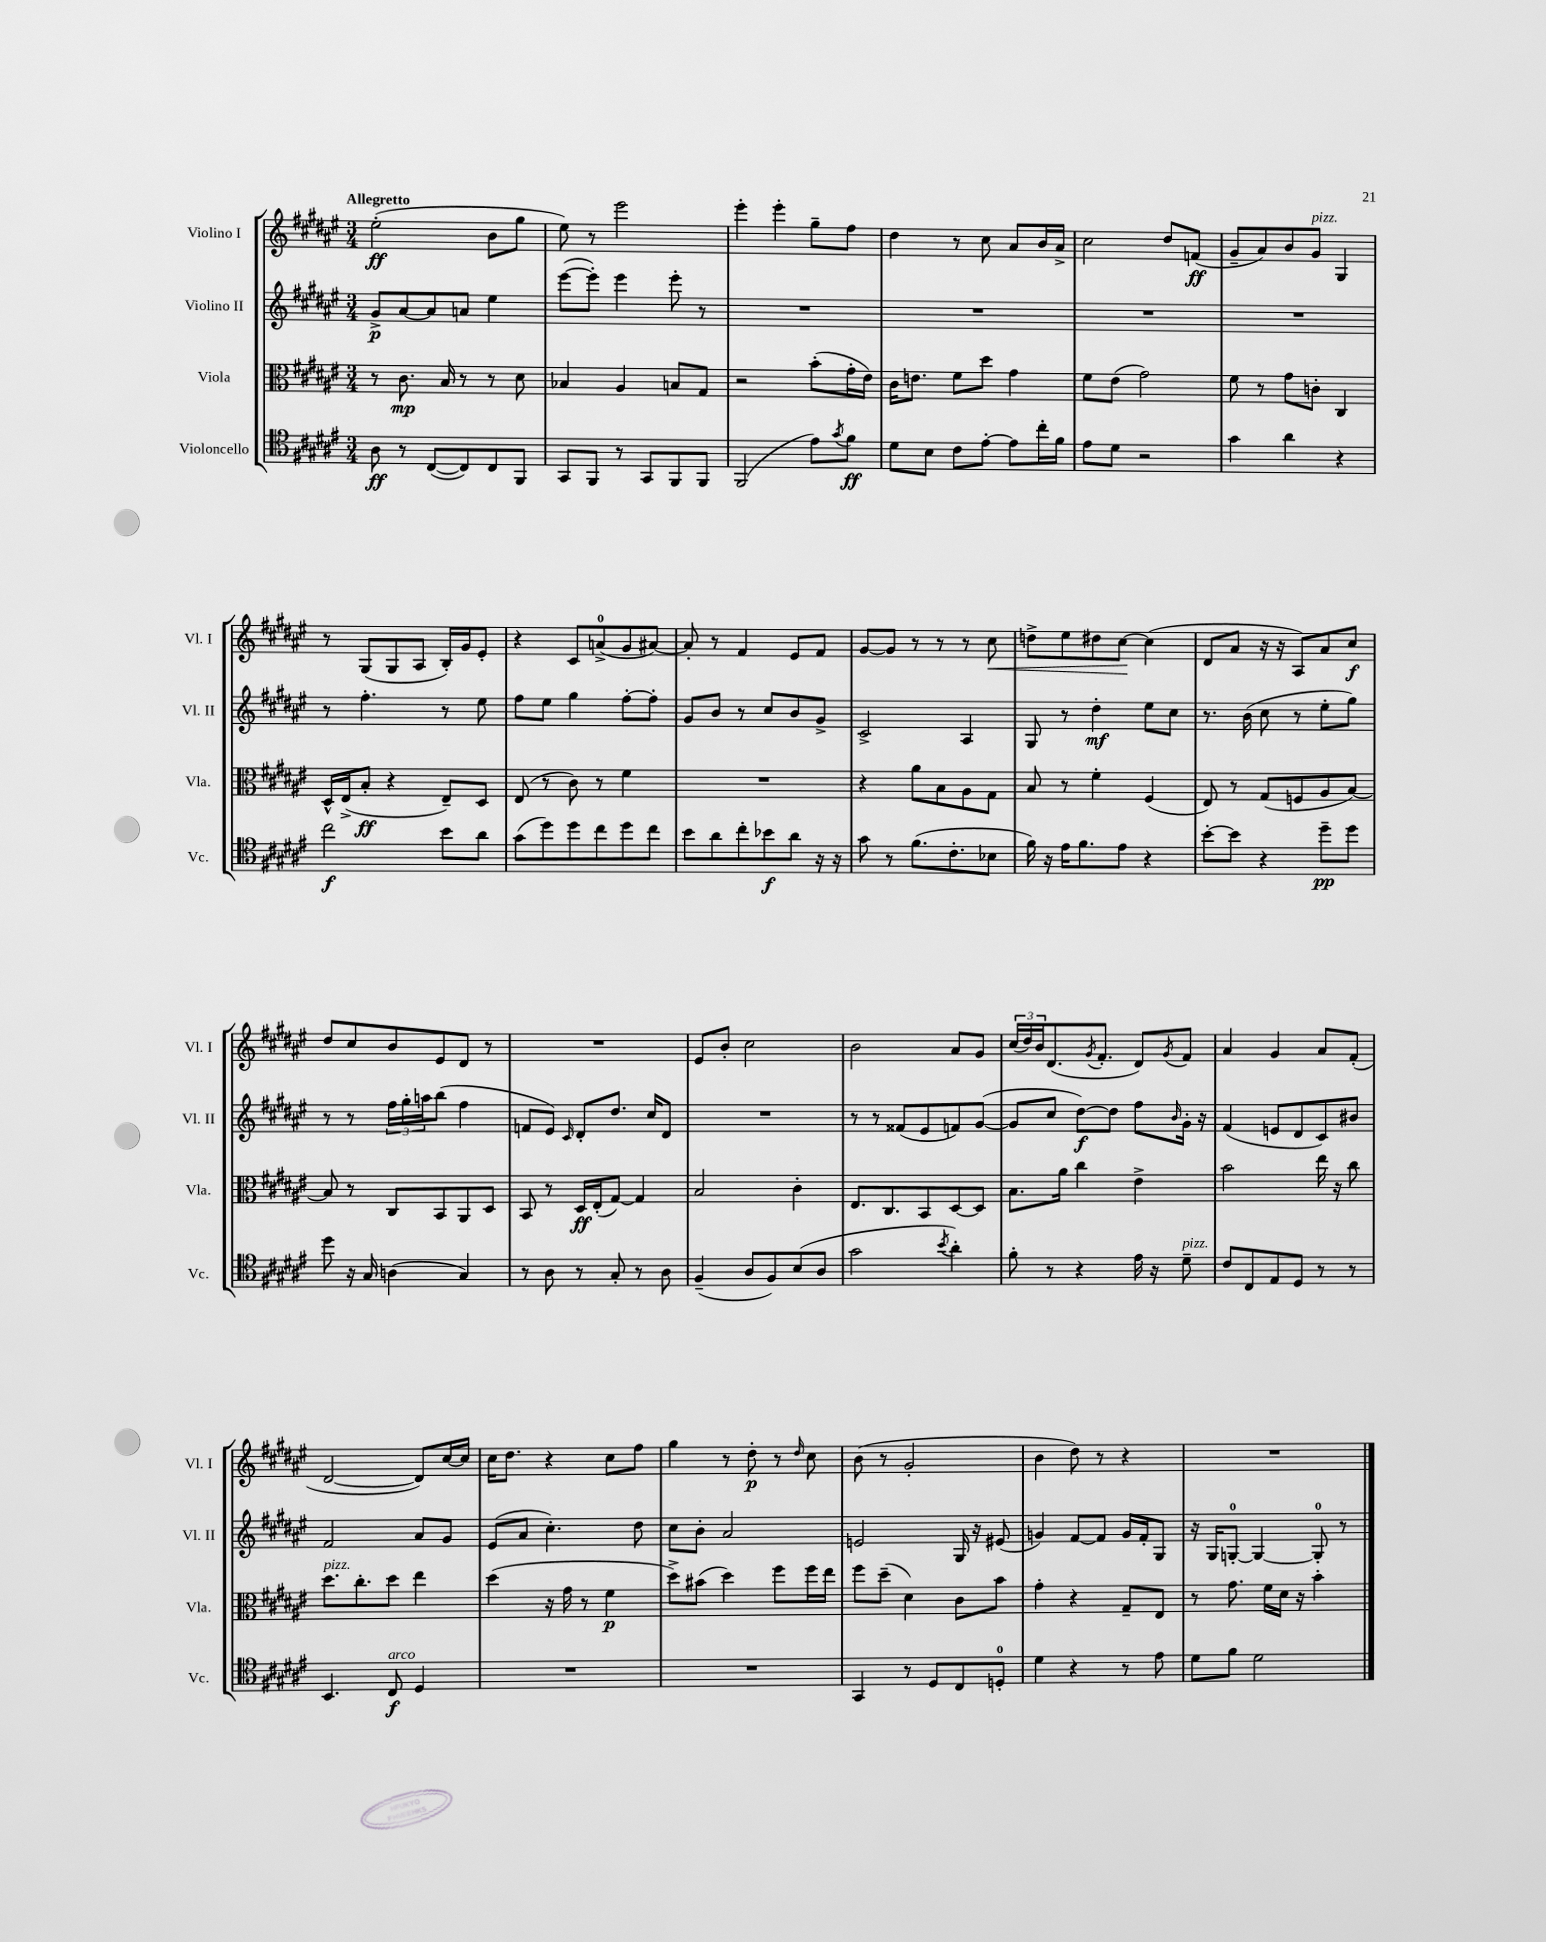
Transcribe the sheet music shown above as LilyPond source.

<<
\new StaffGroup <<
\new Staff = "s0" \with { instrumentName = "Violino I" shortInstrumentName = "Vl. I" } {
    \clef treble \key fis \major \numericTimeSignature \time 3/4 \tempo "Allegretto"
    eis''2-.\ff( b'8 gis''8 |
    eis''8) r8 eis'''2 |
    eis'''4-. eis'''4-. gis''8-- fis''8 |
    dis''4 r8 cis''8 ais'8 b'16 ais'16-> |
    cis''2 dis''8 f'8\ff( |
    gis'8-- ais'8) b'8 gis'8^\markup { \italic "pizz." } gis4 |
    r8 gis8( gis8 ais8 b16-.) gis'16 eis'8-. |
    r4 cis'8 a'8-0->( gis'8 ais'8~) |
    ais'8-. r8 fis'4 eis'8 fis'8 |
    gis'8~ gis'8 r8 r8 r8 cis''8\< |
    d''8-> eis''8 dis''8 cis''8~\! cis''4( |
    dis'8 ais'8 r16 r16 ais8) ais'8 cis''8\f |
    dis''8 cis''8 b'8 eis'8 dis'8 r8 |
    R2. |
    eis'8 b'8-. cis''2 |
    b'2 ais'8 gis'8 |
    \tuplet 3/2 { cis''16( dis''16) b'16 } dis'8.( \acciaccatura { gis'8 } fis'8.-. dis'8) \acciaccatura { gis'8 } fis'8 |
    ais'4 gis'4 ais'8 fis'8-.( |
    dis'2~ dis'8) cis''16~ cis''16 |
    cis''16 dis''8. r4 cis''8 fis''8 |
    gis''4 r8 dis''8-.\p r8 \grace { dis''16 } cis''8 |
    b'8( r8 gis'2-. |
    b'4 dis''8) r8 r4 |
    R2. \bar "|." |
}
\new Staff = "s1" \with { instrumentName = "Violino II" shortInstrumentName = "Vl. II" } {
    \clef treble \key fis \major \numericTimeSignature \time 3/4
    gis'8->\p ais'8~ ais'8 a'8 eis''4 |
    eis'''8~( eis'''8-.) eis'''4 eis'''8-. r8 |
    R2. |
    R2. |
    R2. |
    R2. |
    r8 fis''4.-. r8 eis''8 |
    fis''8 eis''8 gis''4 fis''8~-. fis''8-. |
    gis'8 b'8 r8 cis''8 b'8 gis'8-> |
    cis'2-> ais4 |
    gis8 r8 dis''4-.\mf eis''8 cis''8 |
    r8. b'16( cis''8 r8 eis''8-. gis''8) |
    r8 r8 \tuplet 3/2 { fis''16 gis''16-. a''16 } b''8( fis''4 |
    f'8 eis'8) \grace { cis'16 } dis'8-. dis''8. cis''16 dis'8 |
    R2. |
    r8 r8 fisis'8( eis'8 f'8) gis'8~( |
    gis'8 cis''8 dis''8~\f) dis''8 fis''8 \grace { b'16 } gis'16-. r16 |
    fis'4( e'8 dis'8 cis'8) bis'8 |
    fis'2 ais'8 gis'8 |
    eis'8( ais'8 cis''4.-.) dis''8 |
    cis''8 b'8-. ais'2 |
    e'2 gis16 r16 eis'8( |
    g'4) fis'8~ fis'8 g'16 fis'16-. gis8 |
    r16 gis16 g8-0~-. g4~ g8-0-. r8 \bar "|." |
}
\new Staff = "s2" \with { instrumentName = "Viola" shortInstrumentName = "Vla." } {
    \clef alto \key fis \major \numericTimeSignature \time 3/4
    r8 cis'8.\mp b16 r8 r8 dis'8 |
    bes4 ais4 b8 gis8 |
    r2 b'8-.( gis'16-. eis'16) |
    cis'16 e'8. fis'8 dis''8 gis'4 |
    fis'8 eis'8( gis'2) |
    fis'8 r8 gis'8 c'8-. cis4 |
    dis16-^ eis16->( b8-.\ff r4 eis8--) dis8 |
    eis8( r8 cis'8) r8 fis'4 |
    R2. |
    r4 ais'8 b8 ais8 gis8 |
    b8 r8 fis'4-. fis4( |
    eis8) r8 gis8( f8 ais8 b8~) |
    b8 r8 cis8 b,8 ais,8 dis8 |
    b,8 r8 dis16\ff eis16-.( gis8~) gis4 |
    b2 cis'4-. |
    eis8. cis8. b,8 dis8~ dis8 |
    b8. ais'16 cis''4 eis'4-> |
    b'2 eis''16 r16 cis''8 |
    dis''8.^\markup { \italic "pizz." } cis''8.-. dis''8 eis''4 |
    dis''4( r16 gis'16 r8 fis'4\p |
    dis''8->) bis'8( dis''4) fis''8 fis''16 eis''16 |
    fis''8 dis''8--( dis'4) cis'8 b'8 |
    gis'4-. r4 gis8-- eis8 |
    r8 gis'8. fis'16 dis'16 r16 b'4-. \bar "|." |
}
\new Staff = "s3" \with { instrumentName = "Violoncello" shortInstrumentName = "Vc." } {
    \clef tenor \key fis \major \numericTimeSignature \time 3/4
    ais8\ff r8 cis8~( cis8) cis8 fis,8 |
    gis,8 fis,8 r8 gis,8 fis,8 fis,8 |
    fis,2( eis'8) \acciaccatura { gis'8 } fis'8\ff |
    dis'8 b8 cis'8 eis'8~-. eis'8 cis''16-. fis'16 |
    eis'8 dis'8 r2 |
    gis'4 ais'4 r4 |
    cis''2\f b'8 ais'8 |
    gis'8( dis''8) dis''8 cis''8 dis''8 cis''8 |
    b'8 ais'8 cis''8-. bes'8\f ais'8 r16 r16 |
    gis'8 r8 fis'8.( cis'8.-. bes8 |
    fis'16) r16 eis'16 fis'8. eis'8 r4 |
    b'8~-. b'8 r4 dis''8--\pp dis''8 |
    dis''8 r16 gis16 a4( gis4) |
    r8 ais8 r8 gis8-. r8 ais8 |
    fis4--( ais8 fis8) b8( ais8 |
    gis'2 \acciaccatura { b'8 } ais'4-.) |
    fis'8-. r8 r4 eis'16 r16 dis'8--^\markup { \italic "pizz." } |
    cis'8 cis8 eis8 dis8 r8 r8 |
    b,4. cis8\f^\markup { \italic "arco" } dis4 |
    R2. |
    R2. |
    gis,4 r8 dis8 cis8 d8-0-. |
    dis'4 r4 r8 eis'8 |
    dis'8 fis'8 dis'2 \bar "|." |
}
>>
>>
\layout { \context { \Score \remove "Bar_number_engraver" } }
